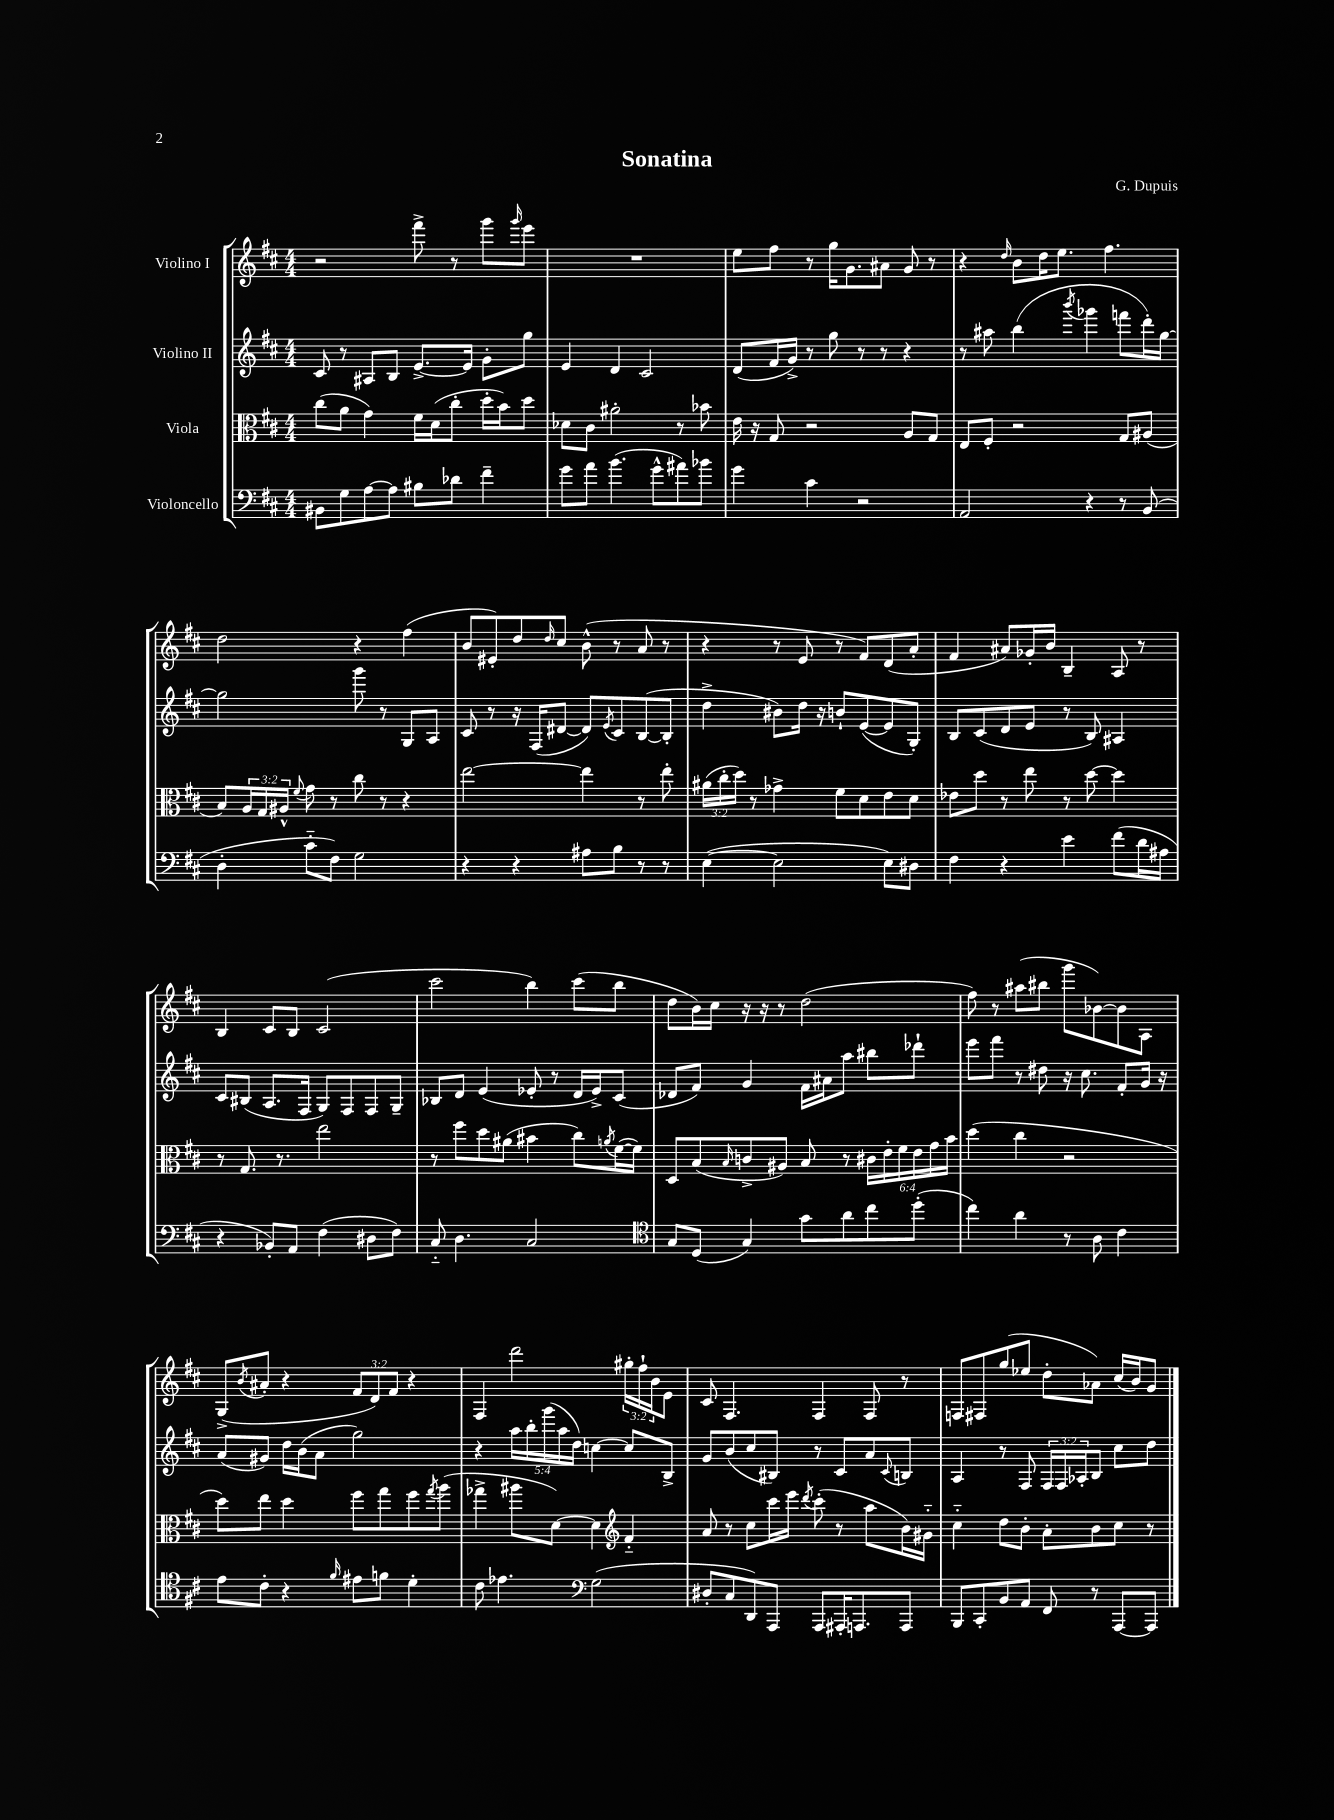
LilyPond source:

\header { title = "Sonatina" composer = "G. Dupuis" }
<<
\new StaffGroup <<
\new Staff = "s0" \with { instrumentName = "Violino I" } {
    \clef treble \key d \major \numericTimeSignature \time 4/4 \override Staff.TupletNumber.text = #tuplet-number::calc-fraction-text
    r2 fis'''8-> r8 g'''8 \grace { g'''16 } e'''8 |
    R1 |
    e''8 fis''8 r8 g''16 g'8. ais'8 g'8 r8 |
    r4 \grace { d''16 } b'8 d''16 e''8. fis''4. |
    d''2 r4 fis''4( |
    b'8 eis'8-.) d''8 \grace { d''16 } cis''8 b'8-^( r8 a'8 r8 |
    r4 r8 e'8 r8 fis'8) d'8( a'8-. |
    fis'4 ais'8) ges'16-. b'16 b4-- a8 r8 |
    b4 cis'8 b8 cis'2( |
    cis'''2 b''4) cis'''8( b''8 |
    d''8 b'16) cis''16 r16 r16 r8 d''2( |
    fis''8) r8 ais''8( bis''8 g'''8 bes'8~) bes'8 a8 |
    g8->( \acciaccatura { b'8 } ais'8-. r4 \tuplet 3/2 { fis'8 d'8) fis'8 } r4 |
    fis4 d'''2 \tuplet 3/2 { gis''16-. fis''16-! b'16 } e'8 |
    cis'8 fis4. fis4 fis8 r8 |
    f8 fis8 g''8( ees''8 d''8-. aes'8) cis''16( b'16) g'8 \bar "|." |
}
\new Staff = "s1" \with { instrumentName = "Violino II" } {
    \clef treble \key d \major \numericTimeSignature \time 4/4 \override Staff.TupletNumber.text = #tuplet-number::calc-fraction-text
    cis'8 r8 ais8 b8 e'8.~-> e'16 g'8-. g''8 |
    e'4 d'4 cis'2 |
    d'8( fis'16 g'16->) r8 g''8 r8 r8 r4 |
    r8 ais''8 b''4( \acciaccatura { b'''8 } ges'''4 f'''8 d'''16-.) g''16~ |
    g''2 g'''8 r8 g8 a8 |
    cis'8 r8 r16 fis16( dis'8~ dis'8) \acciaccatura { e'8 } cis'8 b8~( b8-. |
    d''4-> bis'8) d''16 r16 b'8-! e'8~( e'8 g8-.) |
    b8 cis'8( d'8 e'8 r8 b8) ais4 |
    cis'8 bis8( a8. fis16 g8) fis8 fis8 g8-- |
    bes8 d'8 e'4( ees'8-. r8 d'16 ees'16->) cis'8( |
    des'8 fis'8) g'4 fis'16 ais'16 a''8 bis''8 des'''8-! |
    e'''8 fis'''8 r8 dis''8 r16 cis''8. fis'8-. g'16 r16 |
    a'8( gis'8) d''16 b'16( a'8 g''2) |
    r4 \tuplet 5/4 { a''16 b''16-. g'''16( a''16 d''16) } c''4~ c''8 b8-> |
    g'8 b'8( cis''8 bis8) r8 cis'8 a'8 \appoggiatura { cis'8 } b8 |
    a4 r8 fis8 \tuplet 3/2 { fis16 fis16 aes16-. } b8 cis''8 d''8 \bar "|." |
}
\new Staff = "s2" \with { instrumentName = "Viola" } {
    \clef alto \key d \major \numericTimeSignature \time 4/4 \override Staff.TupletNumber.text = #tuplet-number::calc-fraction-text
    cis''8( a'8 g'4) fis'16 d'16( cis''8-. d''16-. b'16) d''8 |
    des'8 cis'8 ais'2-. r8 bes'8 |
    e'16 r16 g8 r2 a8 g8 |
    e8 fis8-. r2 g8 ais8( |
    b8) \tuplet 3/2 { a16 g16 ais16-^ } \appoggiatura { fis'8 } g'8 r8 cis''8 r8 r4 |
    e''2~ e''4 r8 e''8-. |
    \tuplet 3/2 { ais'16( cis''16-. d''16) } r8 ges'4-> fis'8 d'8 e'8 d'8 |
    ees'8 d''8 r8 e''8 r8 d''8~ d''4 |
    r8 g8. r8. e''2 |
    r8 fis''8 d''8 ais'8( bis'4 cis''8) \acciaccatura { a'8 } fis'16~( fis'16) |
    d8 b8( \grace { b16 } c'8-> ais8) b8 r8 \tuplet 6/4 { cis'16 e'16-. fis'16 e'16 g'16 b'16 } |
    d''4( cis''4 r2 |
    d''8) e''8 d''4 fis''8 g''8 fis''8 \acciaccatura { g''8 } a''8( |
    ges''4-> ais''8 d'8~) d'4 \clef treble fis'4-_ |
    a'8 r8 cis''8 cis'''16 e'''16 \acciaccatura { d'''8 } cis'''8-.( r8 a''8 b'16) gis'16-_ |
    cis''4-_ d''8 b'8-. a'8-. b'8 cis''8 r8 \bar "|." |
}
\new Staff = "s3" \with { instrumentName = "Violoncello" } {
    \clef bass \key d \major \numericTimeSignature \time 4/4
    bis,8 g8 a8~ a8 bis8 des'8 fis'4-- |
    g'8 a'8 b'4.( g'8-^ ais'8) bes'8 |
    g'4 cis'4 r2 |
    a,2 r4 r8 b,8( |
    d4-. cis'8-_ fis8) g2 |
    r4 r4 ais8 b8 r8 r8 |
    e4~( e2 e8) dis8 |
    fis4 r4 e'4 fis'8( d'16 ais16 |
    r4 bes,8-.) a,8 fis4( dis8 fis8) |
    cis8-_ d4. cis2 |
    \clef tenor g8 d8( g4) g'8 a'8 cis''8 d''8-.( |
    cis''4) a'4 r8 a8 cis'4 |
    e'8 cis'8-. r4 \grace { fis'16 } eis'8 f'8 d'4-. |
    cis'8 ees'4. \clef bass g2( |
    dis8-. cis8 d,8) a,,8 a,,8 ais,,16-. a,,8. a,,8 |
    b,,8 cis,8-. b,8 a,8 fis,8 r8 a,,8~ a,,8 \bar "|." |
}
>>
>>
\layout { \context { \Score \remove "Bar_number_engraver" } }
